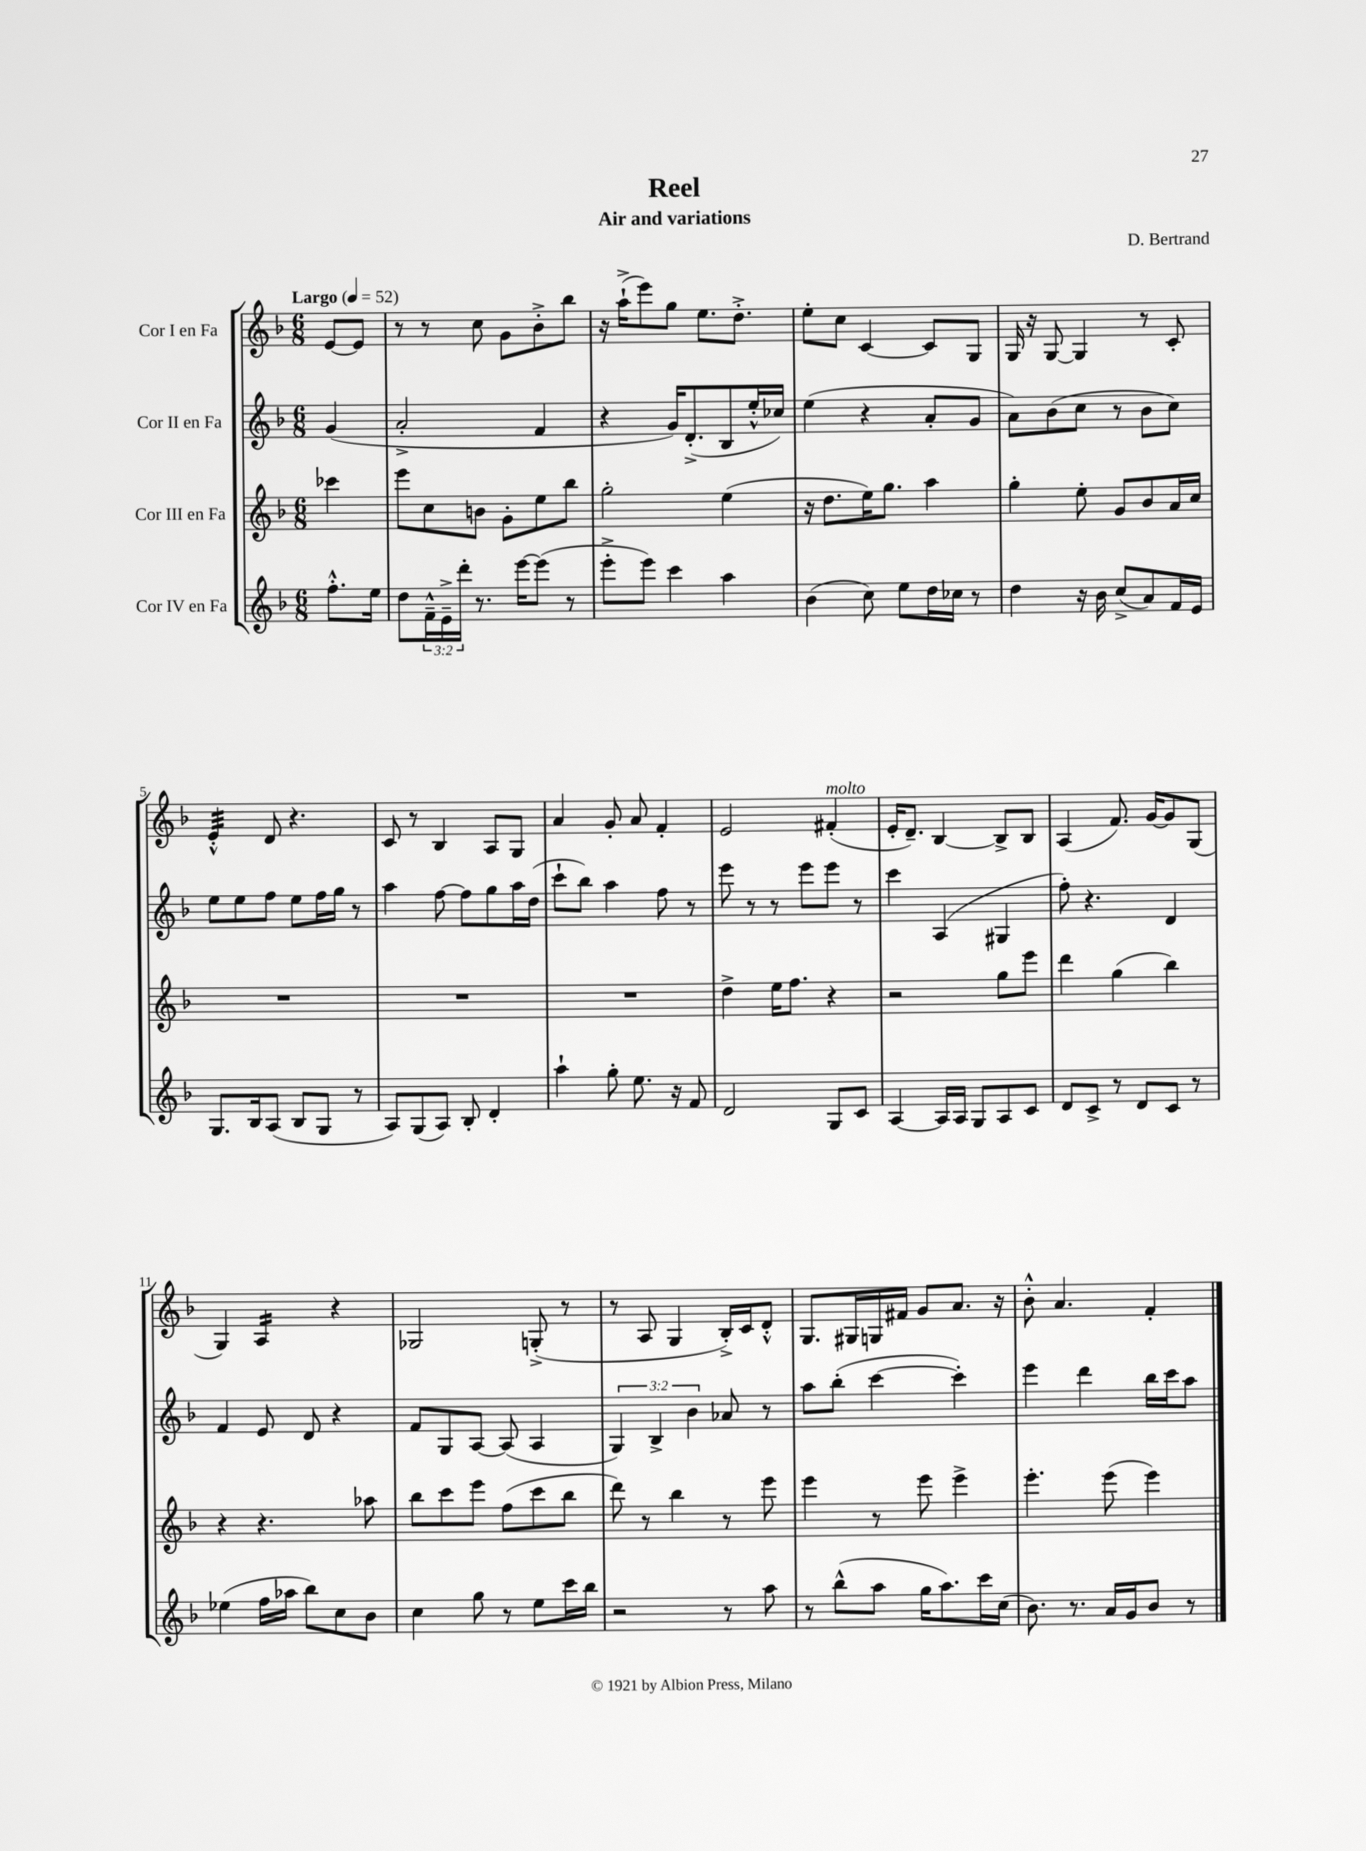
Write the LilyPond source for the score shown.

\header { title = "Reel" composer = "D. Bertrand" subtitle = "Air and variations" }
<<
\new StaffGroup <<
\new Staff = "s0" \with { instrumentName = "Cor I en Fa" } {
    \clef treble \key f \major \numericTimeSignature \time 6/8 \partial 4 \tempo "Largo" 4 = 52
    e'8~ e'8 |
    r8 r8 c''8 g'8 bes'8-.-> bes''8 |
    r16 a''16-!->( e'''8) g''8 e''8. d''8.-.-> |
    e''8-. c''8 c'4~ c'8 g8 |
    g16 r16 g8~ g4 r8 c'8-. |
    e'4:32-.-^ d'8 r4. |
    c'8 r8 bes4 a8 g8 |
    a'4 g'8-. a'8 f'4-. |
    e'2 fis'4-.^\markup { \italic "molto" }( |
    e'16-. d'8.--) bes4~ bes8-> bes8 |
    a4( f'8.) g'16~ g'8 g8( |
    g4) a4:16 r4 |
    ges2 g8-.->( r8 |
    r8 a8 g4 bes16-.->) c'16 d'8-.-^ |
    g8. gis16 g16 fis'16 g'8 a'8. r16 |
    bes'8-.-^ a'4. f'4-. \bar "|." |
}
\new Staff = "s1" \with { instrumentName = "Cor II en Fa" } {
    \clef treble \key f \major \numericTimeSignature \time 6/8 \override Staff.TupletNumber.text = #tuplet-number::calc-fraction-text \partial 4
    g'4( |
    a'2-.-> f'4 |
    r4 g'16) d'8.-.->( bes8 e''16-.-^ ces''16) |
    e''4( r4 a'8-. g'8 |
    a'8) bes'8( c''8 r8 bes'8 c''8) |
    e''8 e''8 f''8 e''8 f''16 g''16 r8 |
    a''4 f''8~ f''8 g''8 a''16 d''16( |
    c'''8-! bes''8) a''4 f''8 r8 |
    e'''8 r8 r8 e'''8 e'''8 r8 |
    c'''4 a4( gis4 |
    f''8-.) r4. d'4 |
    f'4 e'8 d'8 r4 |
    f'8 g8 a8~ a8( a4 |
    \tuplet 3/2 { g4) bes4-> bes'4 } aes'8 r8 |
    a''8 bes''8-.( c'''4~ c'''4-.) |
    e'''4 d'''4 bes''16 c'''16 a''8 \bar "|." |
}
\new Staff = "s2" \with { instrumentName = "Cor III en Fa" } {
    \clef treble \key f \major \numericTimeSignature \time 6/8 \partial 4
    ces'''4 |
    e'''8 c''8 b'8 g'8-. e''8 bes''8 |
    g''2-. e''4( |
    r16 d''8. e''16) g''8. a''4 |
    g''4-. e''8-. g'8 bes'8 a'16 c''16 |
    R2. |
    R2. |
    R2. |
    d''4-> e''16 f''8. r4 |
    r2 g''8 e'''8 |
    d'''4 g''4( bes''4) |
    r4 r4. aes''8 |
    bes''8 c'''8 e'''8 f''8( c'''8 bes''8 |
    d'''8) r8 bes''4 r8 e'''8 |
    e'''4 r8 e'''8 e'''4-> |
    e'''4.-. e'''8( e'''4) \bar "|." |
}
\new Staff = "s3" \with { instrumentName = "Cor IV en Fa" } {
    \clef treble \key f \major \numericTimeSignature \time 6/8 \override Staff.TupletNumber.text = #tuplet-number::calc-fraction-text \partial 4
    f''8.-.-^ e''16 |
    d''8 \tuplet 3/2 { f'16---^ e'16---> d'''16-. } r8. e'''16~ e'''8( r8 |
    e'''8-.-> e'''8) c'''4 a''4 |
    bes'4( c''8) e''8 d''16 ces''16 r8 |
    d''4 r16 bes'16 c''8->( a'8) f'16 e'16 |
    g8. bes16 a8( bes8 g8 r8 |
    a8) g8( a8) bes8-. d'4-. |
    a''4-! g''8-. e''8. r16 f'8 |
    d'2 g8 c'8 |
    a4~ a16 a16 g8 a8 c'8 |
    d'8 c'8-> r8 d'8 c'8 r8 |
    ees''4( f''16 aes''16 bes''8) c''8 bes'8 |
    c''4 g''8 r8 e''8 c'''16 bes''16 |
    r2 r8 a''8 |
    r8 bes''8-^( a''8 g''16 a''8.) c'''16 c''16( |
    bes'8.) r8. a'16 g'16 bes'8 r8 \bar "|." |
}
>>
>>
